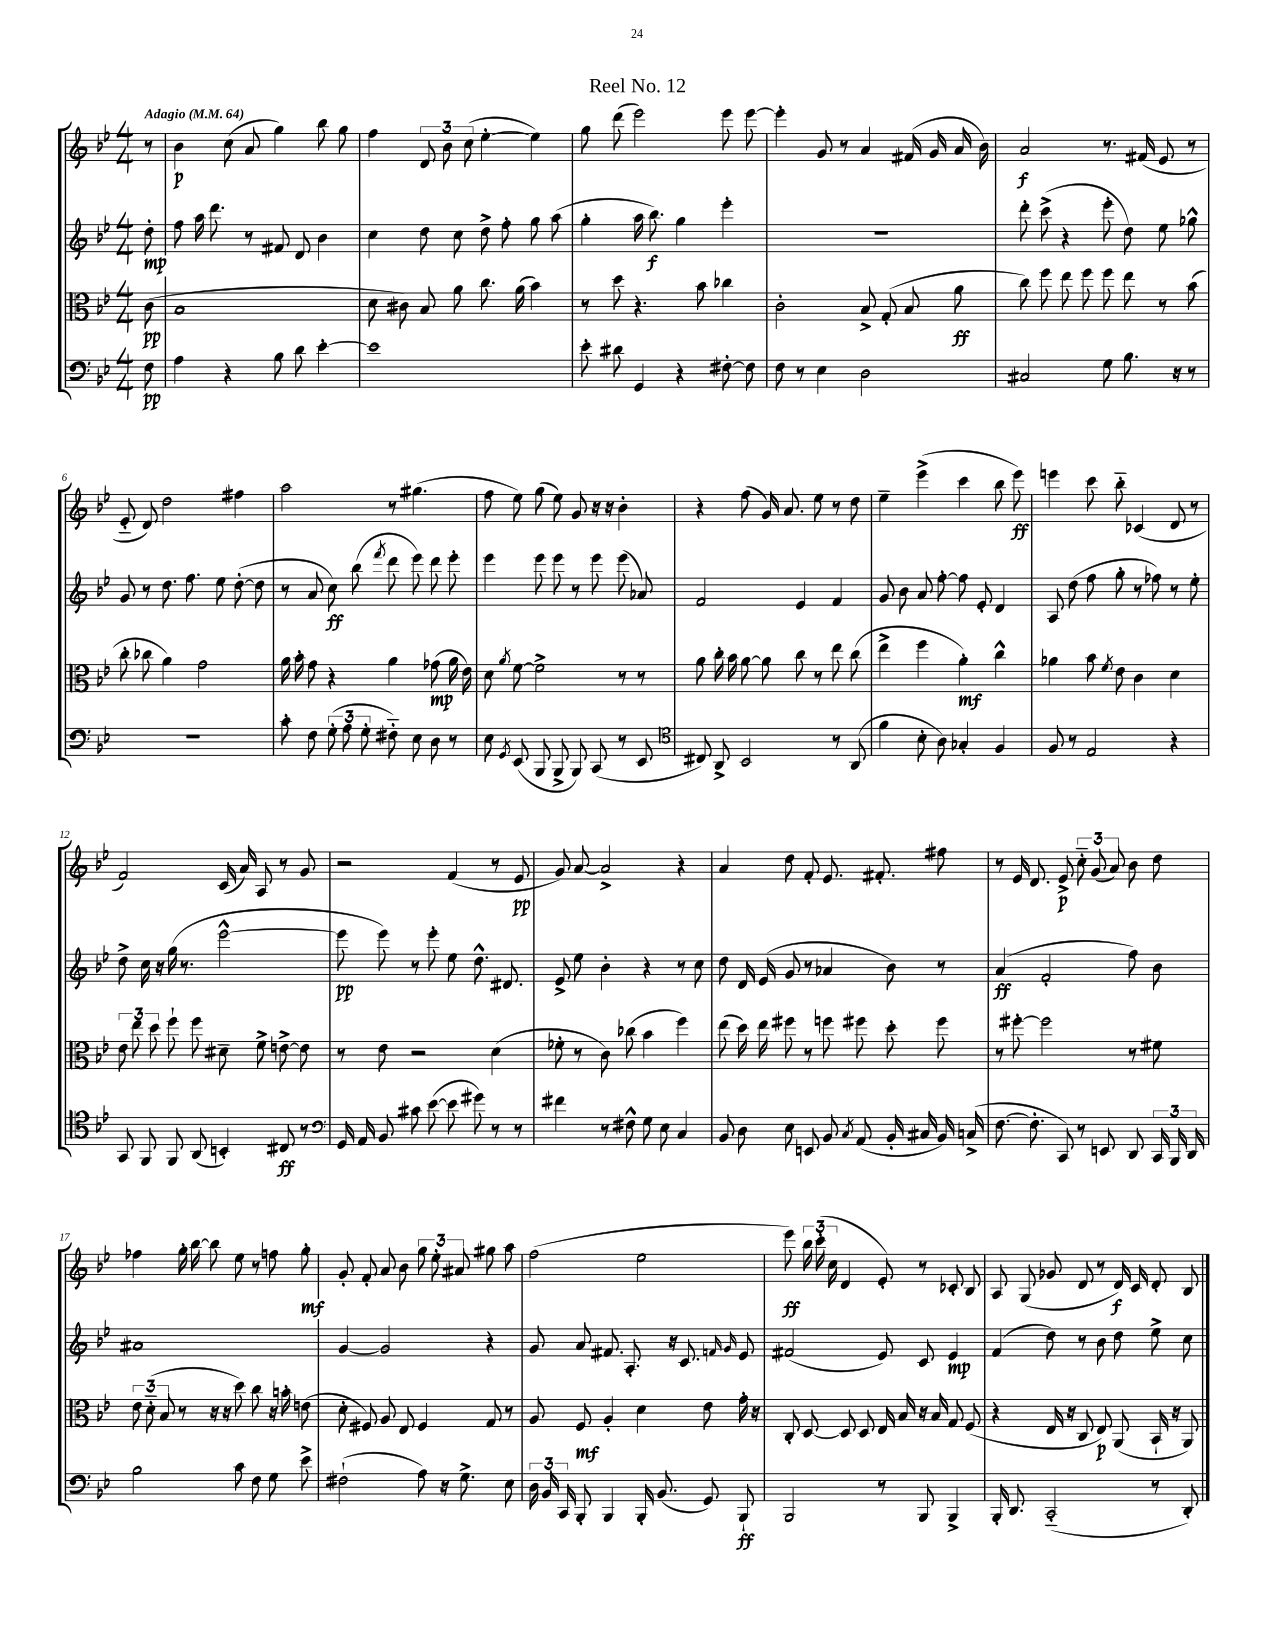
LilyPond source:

\header { title = "Reel No. 12" }
<<
\new StaffGroup <<
\new Staff = "s0" {
    \clef treble \key bes \major \numericTimeSignature \time 4/4 \partial 8 \tempo "Adagio" 4 = 64
    \autoBeamOff r8 |
    bes'4\p c''8( a'8 g''4) bes''8 g''8 |
    f''4 \tuplet 3/2 { d'8 bes'8 c''8( } ees''4~-. ees''4) |
    g''8 d'''8( ees'''2) ees'''8 ees'''8~ |
    ees'''4-. g'8 r8 a'4 fis'16( g'16 a'16 bes'16) |
    a'2\f r8. fis'16( ees'8 r8 |
    ees'8-_ d'8) d''2 fis''4 |
    a''2 r8 gis''4.( |
    f''8 ees''8) g''8( ees''8) g'8 r16 r16 bes'4-. |
    r4 f''8( g'16) a'8. ees''8 r8 d''8 |
    ees''4-- ees'''4->( c'''4 bes''8 ees'''8\ff) |
    e'''4 c'''8 bes''8-_ ces'4( d'8 r8 |
    f'2) c'16( a'16) a8 r8 g'8 |
    r2 f'4( r8 ees'8\pp |
    g'8) a'8~ a'2-> r4 |
    a'4 d''8 f'8-. ees'8. fis'8.-. fis''8 |
    r8 ees'16 d'8. ees'8->\p \tuplet 3/2 { c''8-_ g'8( a'8) } bes'8 d''8 |
    fes''4 g''16-. bes''16~ bes''8 ees''8 r8 f''8 g''8-.\mf |
    g'8-. f'8-. a'8 bes'8 \tuplet 3/2 { g''8 ees''8-. ais'8 } gis''8 a''8 |
    f''2( ees''2 |
    ees'''8\ff) \tuplet 3/2 { bes''16 c'''16-.( c''16 } d'4 ees'8-.) r8 ces'8-. bes8 |
    a8 g8( ges'8 d'8 r8 d'16\f) c'16 d'8-. bes8 \bar "|." |
}
\new Staff = "s1" {
    \clef treble \key bes \major \numericTimeSignature \time 4/4 \partial 8
    \autoBeamOff d''8-.\mp |
    f''8 a''16 d'''8. r8 fis'8 d'8 bes'4 |
    c''4 d''8 c''8 d''8-> f''8-. g''8 a''8( |
    g''4-. a''16 bes''8.\f) g''4 ees'''4-. |
    R1 |
    d'''8-. c'''8->( r4 ees'''8-. d''8) ees''8 ges''8-^ |
    g'8 r8 d''8. f''8. ees''8 d''8~-.( d''8 |
    r8 a'8 c''8\ff) bes''8( \acciaccatura { f'''8 } d'''8 ees'''8) d'''8 ees'''8-. |
    ees'''4 ees'''8 ees'''8 r8 ees'''8 ees'''8( aes'8) |
    f'2 ees'4 f'4 |
    g'8 bes'8 a'8 f''8~-. f''8 ees'8-. d'4 |
    a8 d''8( f''8 g''8-. r8 fes''8) r8 ees''8-. |
    d''8-> c''16 r16 g''16( r8. ees'''2~-^ |
    ees'''8\pp ees'''8) r8 ees'''8-. ees''8 d''8.-^ dis'8. |
    ees'8-> ees''8 bes'4-. r4 r8 c''8 |
    d''8 d'16 ees'16( g'8 r8 aes'4 bes'8) r8 |
    a'4\ff( f'2-. f''8) bes'8 |
    ais'1 |
    g'4~ g'2 r4 |
    g'8 a'8 fis'8. a8.-. r16 c'8. \grace { f'16 g'16 } ees'8 |
    fis'2( ees'8) c'8 ees'4\mp |
    f'4( d''8) r8 bes'8 d''8 ees''8-> c''8 \bar "|." |
}
\new Staff = "s2" {
    \clef alto \key bes \major \numericTimeSignature \time 4/4 \partial 8
    \autoBeamOff c'8\pp( |
    bes1 |
    d'8 cis'8) bes8 a'8 c''8. a'16( bes'4) |
    r8 d''8 r4. bes'8 ces''4 |
    c'2-. bes8-> g8-.( bes8 a'8\ff |
    c''8) f''8 ees''8 f''8 f''8 ees''8 r8 bes'8( |
    c''8-. ces''8 a'4) g'2 |
    a'16 bes'16-. g'8 r4 a'4 ges'8\mp( a'16 ees'16) |
    d'8 \acciaccatura { a'8 } f'8~ f'2-> r8 r8 |
    a'8 c''16-. bes'16 a'8~ a'8 c''8 r8 ees''8 c''8( |
    ees''4-> f''4 a'4-.\mf) c''4-^ |
    aes'4 bes'8 \acciaccatura { f'8 } ees'8 c'4 d'4 |
    \tuplet 3/2 { ees'8 ees''8 d''8 } f''8-! f''8 dis'8-- f'8-> e'8~-> e'8 |
    r8 ees'8 r2 d'4( |
    fes'8-. r8 c'8) ces''8( bes'4 f''4) |
    ees''8( d''16) ees''16 fis''8 r8 f''8 fis''8 d''8-. fis''8 |
    r8 fis''8~-. fis''2 r8 fis'8 |
    \tuplet 3/2 { ees'8 d'8-_( bes8 } r8 r16 r16 d''8) c''8 r16 b'16-. e'8( |
    d'8-. fis8) a8 ees8 fis4 g8 r8 |
    a8 f8\mf a4-. d'4 ees'8 g'16-. r16 |
    c8-. d8~ d8 d8 ees16 bes16 r16 bes16 g8 f8( |
    r4 ees16 r16 c8 ees8\p) a,8( bes,16-! r16 a,8) \bar "|." |
}
\new Staff = "s3" {
    \clef bass \key bes \major \numericTimeSignature \time 4/4 \partial 8
    \autoBeamOff f8\pp |
    a4 r4 bes8 d'8 ees'4~-. |
    ees'1 |
    ees'8-. dis'8 g,4 r4 fis8~-. fis8 |
    f8 r8 ees4 d2 |
    cis2 g8 bes8. r16 r8 |
    R1 |
    c'8-. f8 \tuplet 3/2 { g8-.( a8 g8-. } fis8-_) ees8 d8 r8 |
    ees8 \acciaccatura { g,8 } ees,8( bes,,8 bes,,8-> bes,,8) c,8( r8 ees,8 |
    \clef tenor cis8) a,8-> bes,2 r8 a,8( |
    f'4 bes8-. a8) ges4-. f4 |
    f8 r8 ees2 r4 |
    g,8 f,8 f,8 a,8( b,4-.) cis8\ff r8 |
    \clef bass g,16 a,16 bes,8 cis'8 ees'8~( ees'8 gis'8) r8 r8 |
    fis'4 r8 fis8-^ g8 ees8 c4 |
    bes,8 d8 ees8 e,8 bes,8 \acciaccatura { c8 } a,8( bes,16-. cis16 bes,16) c16->( |
    f8.~ f8.-. c,8) r8 e,8 d,8 \tuplet 3/2 { c,16 bes,,16 d,16 } |
    bes2 c'8 f8 g8 ees'8-> |
    fis2-!( a8) r16 g8.-> ees8 |
    \tuplet 3/2 { d16 bes,16 c,16 } bes,,8-. bes,,4 bes,,16-. bes,8.( g,8) bes,,8-!\ff |
    bes,,2 r8 bes,,8 bes,,4-> |
    bes,,16-. d,8. c,2-_( r8 d,8-.) \bar "|." |
}
>>
>>
